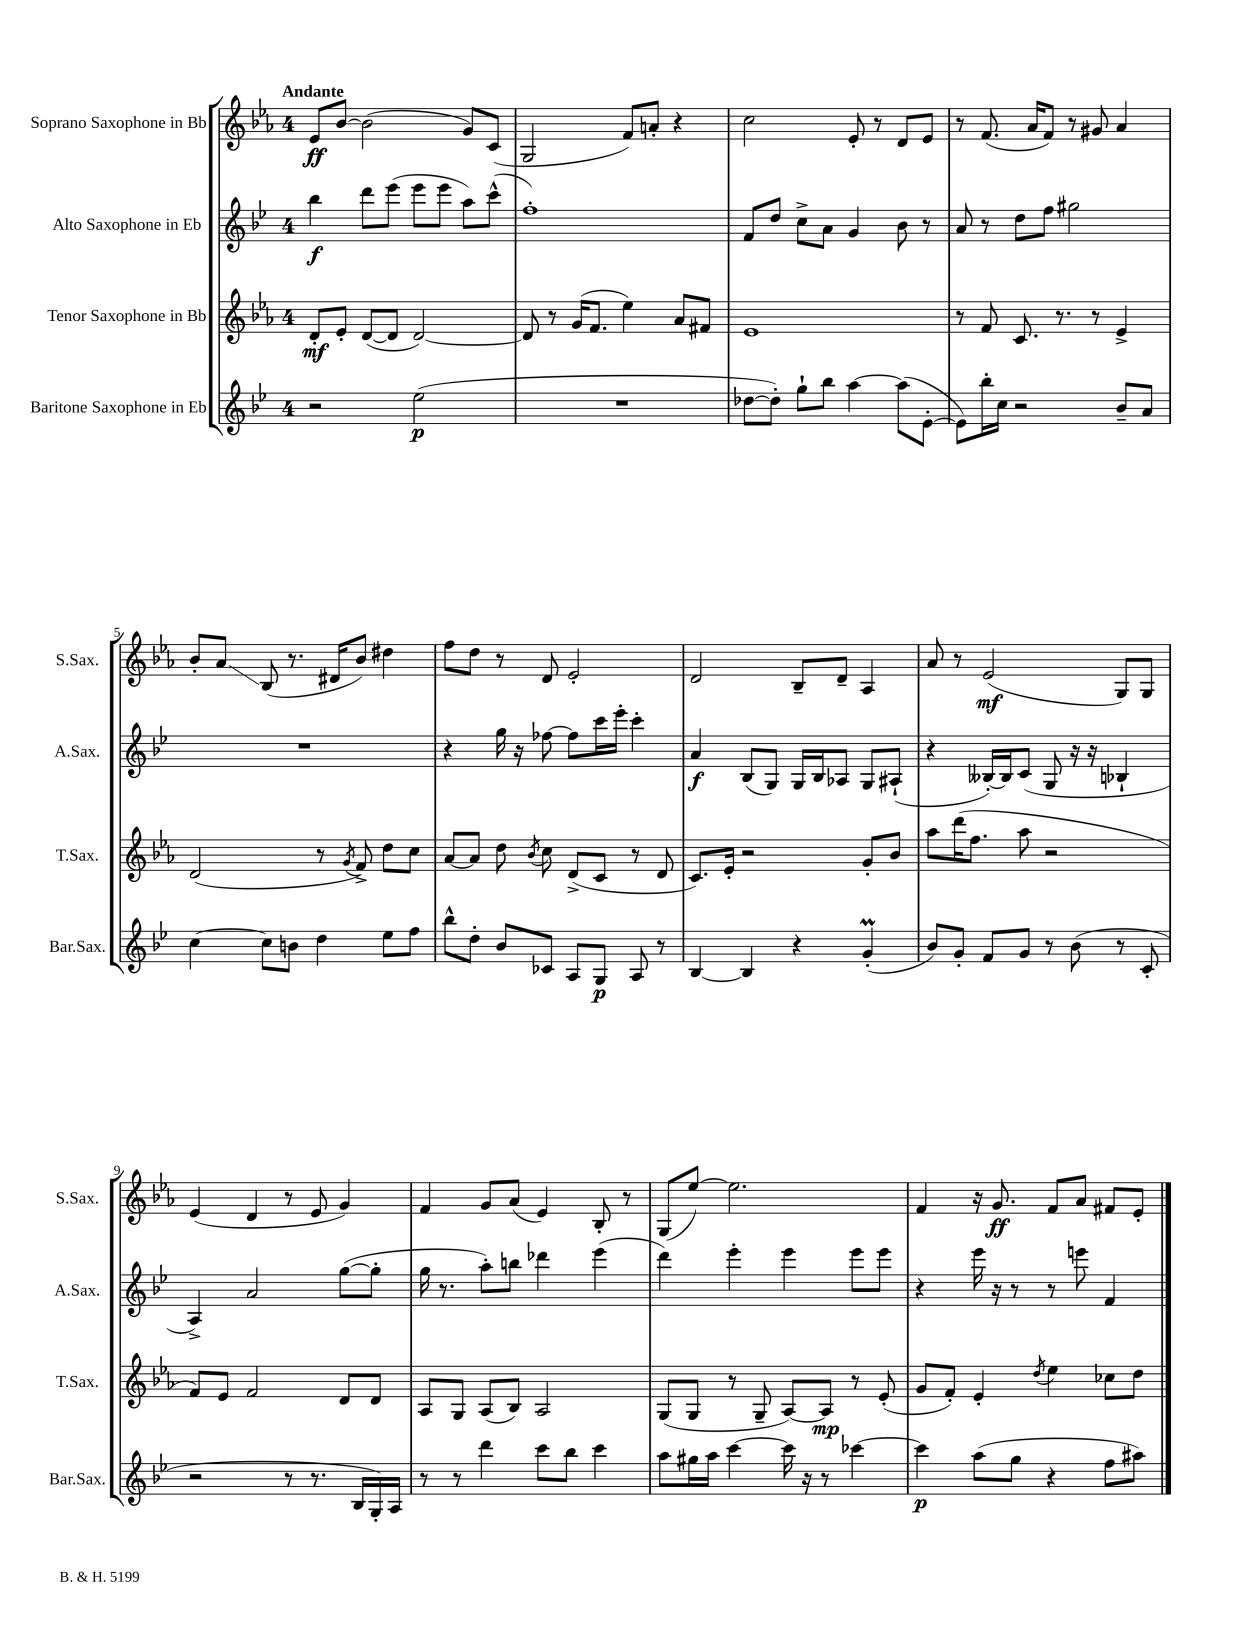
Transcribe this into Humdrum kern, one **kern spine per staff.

**kern	**kern	**kern	**kern
*staff4	*staff3	*staff2	*staff1
*clefG2	*clefG2	*clefG2	*clefG2
*k[b-e-]	*k[b-e-a-]	*k[b-e-]	*k[b-e-a-]
*M4/4	*M4/4	*M4/4	*M4/4
2r	8d'	4bb-	8e-
.	8e-'	.	[8b-
.	([8d	8ddd	(2b-]
.	8d]	(8eee-	.
(2ee-	[2d)	8eee-	.
.	.	8eee-	.
.	.	8aa)	8g)
.	.	(8ccc^^	(8c
=	=	=	=
1r	8d]	1ff')	2G
.	8r	.	.
.	(16g	.	.
.	8.f	.	.
.	4ee-)	.	8f)
.	.	.	8a'
.	8a-	.	4r
.	8f#	.	.
=	=	=	=
[8dd-	1e-	8f	2cc
8dd-'])	.	8dd	.
8gg`	.	8cc^	.
8bb-	.	8a	.
[4aa	.	4g	8e-'
.	.	.	8r
(8aa]	.	8b-	8d
[8e-'	.	8r	8e-
=	=	=	=
8e-])	8r	8a	8r
16bb-'	8f	8r	(8.f
16cc	.	.	.
2r	8.c	8dd	.
.	.	.	16a-
.	.	8ff	8f)
.	8.r	.	.
.	.	2gg#	8r
.	8r	.	8g#
8b-~	4e-^	.	4a-
8a	.	.	.
=	=	=	=
[4cc	(2d	1r	8b-'
.	.	.	8a-
8cc]	.	.	(8B-
8b	.	.	8.r
4dd	8r	.	.
.	.	.	16d#
.	8qg	.	.
.	8f^)	.	8b-)
8ee-	8dd	.	4dd#
8ff	8cc	.	.
=	=	=	=
8bb-^^	[8a-	4r	8ff
8dd'	8a-]	.	8dd
8b-	8dd	16gg	8r
.	.	16r	.
.	8qb-	.	.
8c-	8cc	[8ff-	8d
8A	(8d^	8ff-]	2e-'
8G	8c	16ccc	.
.	.	16eee-'	.
8A	8r	4ccc'	.
8r	8d	.	.
=	=	=	=
[4B-	8.c)	4a	2d
.	16e-'	.	.
4B-]	2r	(8B-	.
.	.	8G)	.
4r	.	16G	8B-~
.	.	16B-	.
.	.	8A-	8d~
(4g'	8g'	8G	4A-
.	8b-	(8A#`	.
=	=	=	=
8b-)	8aa-	4r	8a-
8g'	(16ddd	.	8r
.	8.ff	.	.
8f	.	[16B--')	(2e-
.	.	16B--]	.
8g	8aa-	(8c	.
8r	2r	8G	.
(8b-	.	16r	.
.	.	16r	.
8r	.	4B-`	8G)
8c'	.	.	8G
=	=	=	=
2r	8f)	4A^)	(4e-
.	8e-	.	.
.	2f	2a	4d
8r	.	.	8r
8.r	.	.	8e-
.	8d	([8gg	4g)
16B-	.	.	.
16G')	8d	8gg']	.
16A	.	.	.
=	=	=	=
8r	8A-	16gg	4f
.	.	8.r	.
8r	8G	.	.
4ddd	(8A-	8aa')	8g
.	8B-)	8bb	(8a-
8ccc	2A-	4ddd-	4e-)
8bb-	.	.	.
4ccc	.	(4eee-	8B-'
.	.	.	8r
=	=	=	=
8aa	(8G	4ddd)	(8G
16gg#	8G	.	[8ee-)
16aa	.	.	.
[4ccc	8r	4eee-'	2.ee-]
.	8G~	.	.
16ccc]	[8A-)	4eee-	.
16r	.	.	.
8r	8A-]	.	.
[4ccc-	8r	8eee-	.
.	(8e-'	8eee-	.
=	=	=	=
4ccc-]	8g	4r	4f
.	8f')	.	.
(8aa	4e-'	16eee-	16r
.	.	16r	8.g
8gg	.	8r	.
.	8qdd	.	.
4r	4ee-	8r	8f
.	.	8eee	8a-
8ff	8cc-	4f	8f#
8aa#)	8dd	.	8e-'
==	==	==	==
*-	*-	*-	*-
